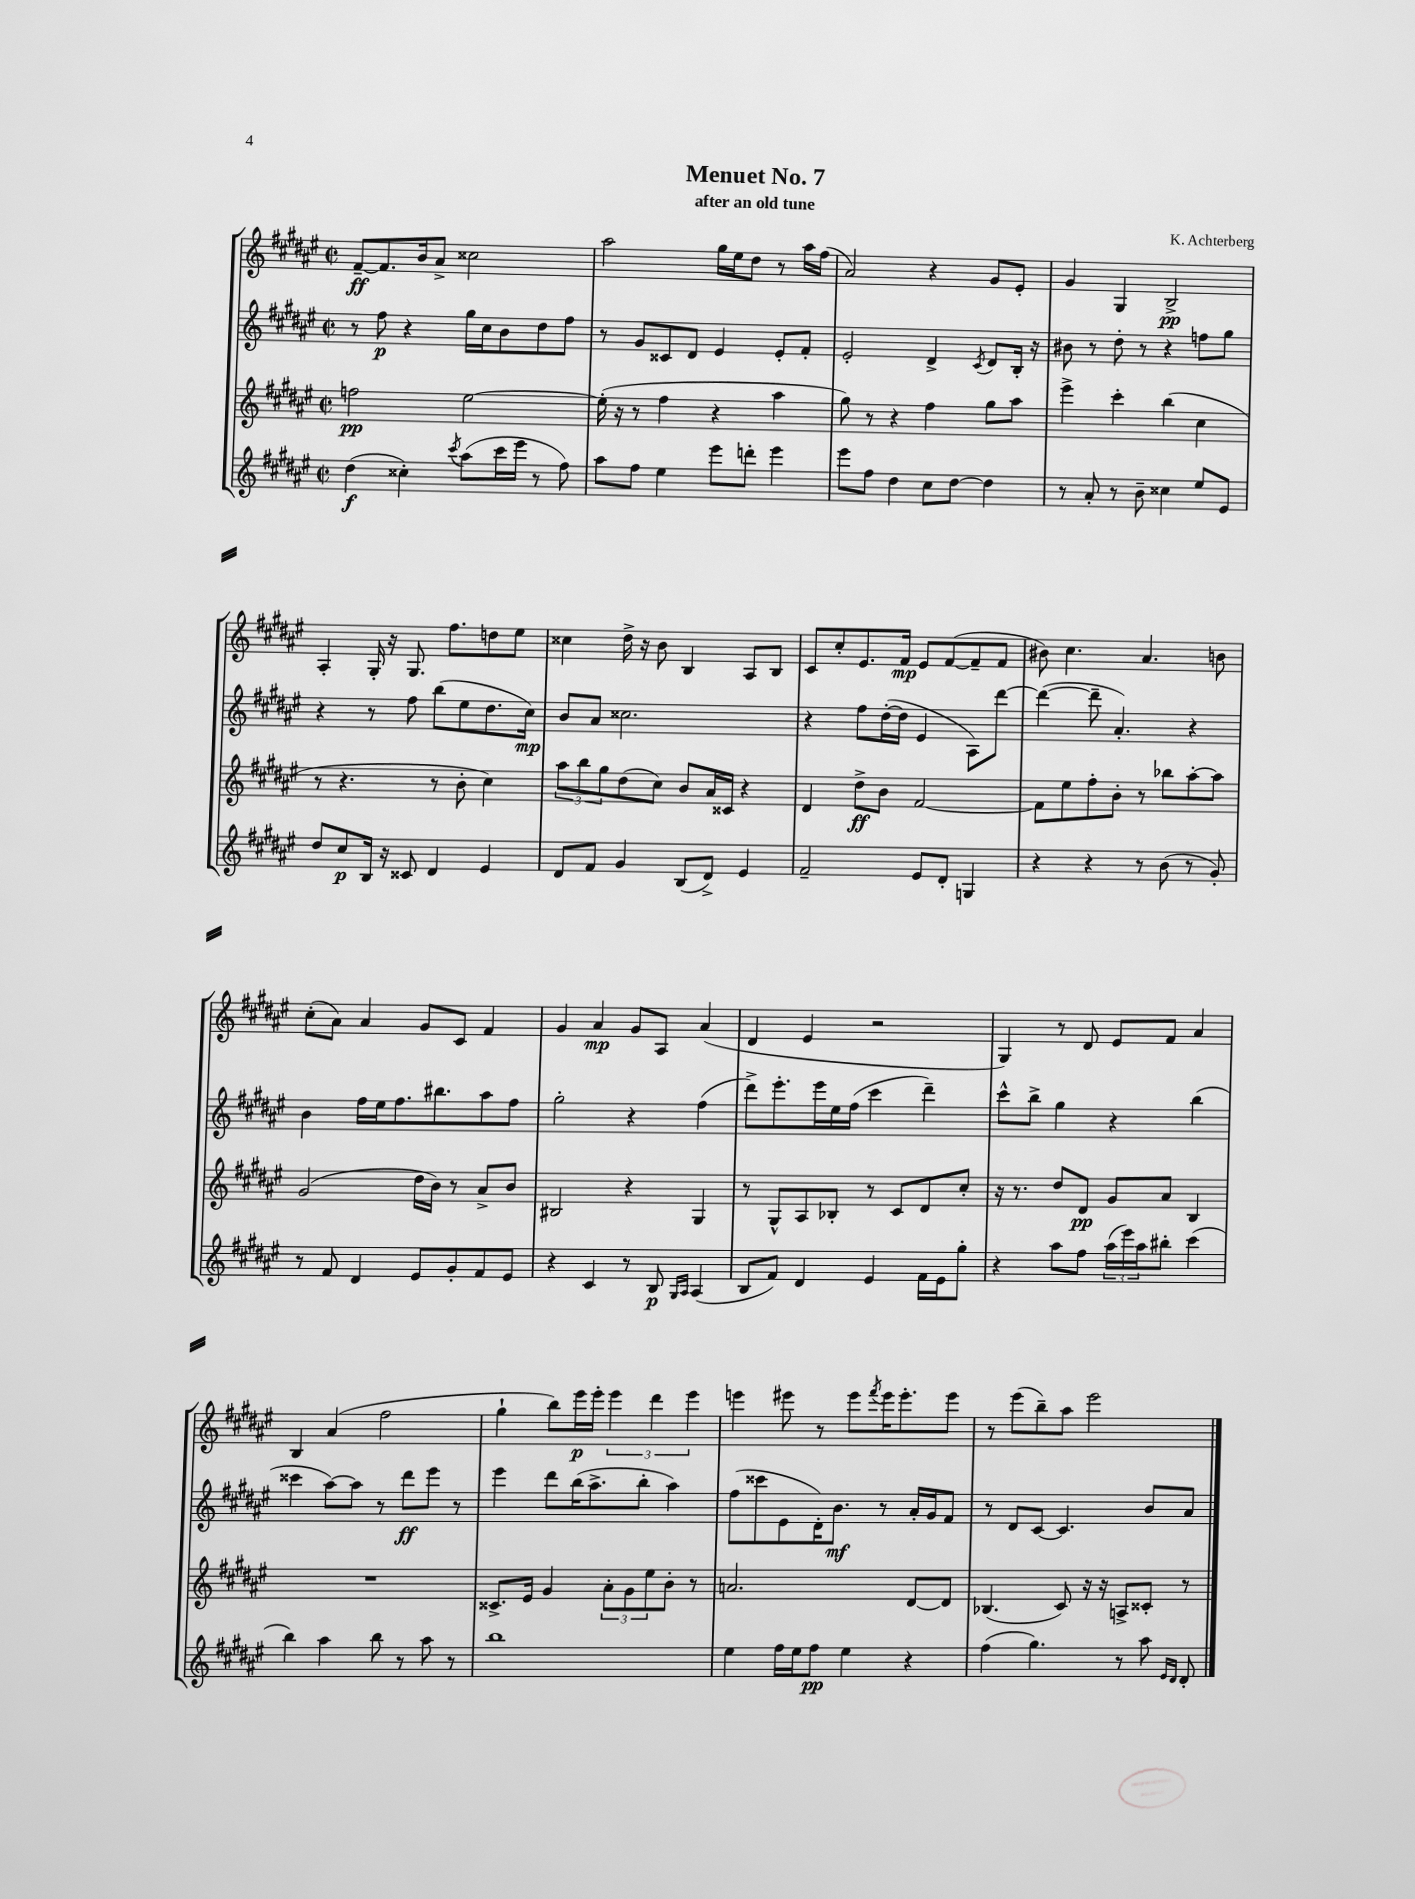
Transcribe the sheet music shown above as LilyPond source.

\header { title = "Menuet No. 7" composer = "K. Achterberg" subtitle = "after an old tune" }
<<
\new StaffGroup <<
\new Staff = "s0" {
    \clef treble \key fis \major \defaultTimeSignature \time 2/2
    fis'8~--\ff fis'8. b'16 ais'8-> cisis''2 |
    ais''2 gis''16 eis''16 dis''8 r8 ais''16 fis''16( |
    ais'2) r4 gis'8 eis'8-. |
    gis'4 gis4 b2->\pp |
    ais4-. gis16-. r16 gis8. fis''8. d''8 eis''8 |
    cisis''4 dis''16-> r16 b'8 b4 ais8 b8 |
    cis'8 cis''8-. eis'8. fis'16\mp eis'8 fis'8~( fis'8-- fis'8 |
    bis'8) cis''4. ais'4. b'8 |
    cis''8-.( ais'8) ais'4 gis'8 cis'8 fis'4 |
    gis'4 ais'4\mp gis'8 ais8 ais'4( |
    dis'4 eis'4 r2 |
    gis4) r8 dis'8 eis'8 fis'8 ais'4 |
    b4 ais'4( fis''2 |
    gis''4-! b''8) eis'''16\p eis'''16-. \tuplet 3/2 { eis'''4 dis'''4 eis'''4 } |
    e'''4 eis'''8 r8 eis'''8 \acciaccatura { fis'''8 } eis'''16 eis'''8.-. eis'''8 |
    r8 eis'''8( b''8--) ais''8 eis'''2 \bar "|." |
}
\new Staff = "s1" {
    \clef treble \key fis \major \defaultTimeSignature \time 2/2
    r8 fis''8\p r4 gis''16 cis''16 b'8 dis''8 fis''8 |
    r8 gis'8 cisis'8 dis'8 eis'4 eis'8-. fis'8-. |
    eis'2-. dis'4-> \acciaccatura { cis'8 } dis'8 b16-. r16 |
    bis'8 r8 dis''8-. r8 r4 f''8 gis''8 |
    r4 r8 fis''8 b''8( eis''8 dis''8. cis''16\mp) |
    b'8 ais'8 cisis''2. |
    r4 fis''8 dis''16~-.( dis''16 eis'4 ais8) dis'''8~ |
    dis'''4~( dis'''8-- ais'4.-.) r4 |
    b'4 fis''16 eis''16 fis''8. bis''8. ais''8 fis''8 |
    gis''2-. r4 fis''4( |
    dis'''8->) eis'''8.-. eis'''16 eis''16 fis''16( cis'''4 dis'''4--) |
    cis'''8-^ b''8-> gis''4 r4 b''4( |
    cisis'''4 ais''8~) ais''8 r8 dis'''8\ff eis'''8 r8 |
    eis'''4 dis'''8 b''16( ais''8.-> b''8-. ais''4) |
    fis''8( cisis'''8 eis'8 dis'16-.) b'8.\mf r8 ais'16-. gis'16 fis'8 |
    r8 dis'8 cis'8~ cis'4. b'8 ais'8 \bar "|." |
}
\new Staff = "s2" {
    \clef treble \key fis \major \defaultTimeSignature \time 2/2
    f''2\pp eis''2~ |
    eis''16-.( r16 r8 fis''4 r4 ais''4 |
    gis''8) r8 r4 fis''4 gis''8 ais''8 |
    eis'''4-> cis'''4-. b''4( cis''4 |
    r8 r4. r8 b'8-. cis''4) |
    \tuplet 3/2 { ais''8 b''8 gis''8 } dis''8( cis''8) b'8 ais'16 cisis'16 r4 |
    dis'4 dis''8->\ff b'8 fis'2~ |
    fis'8 eis''8 fis''8-. b'8-. r8 bes''8 ais''8~-. ais''8 |
    gis'2( dis''16 b'16) r8 ais'8-> b'8 |
    bis2 r4 gis4 |
    r8 gis8-^ ais8 bes8-. r8 cis'8 dis'8 cis''8-. |
    r16 r8. dis''8 dis'8\pp gis'8 ais'8 b4 |
    R1 |
    cisis'8.-> eis'16 gis'4 \tuplet 3/2 { ais'8-. gis'8 eis''8 } b'8-. r8 |
    a'2. dis'8~ dis'8 |
    bes4.( cis'8) r16 r16 a8-> cisis'8-. r8 \bar "|." |
}
\new Staff = "s3" {
    \clef treble \key fis \major \defaultTimeSignature \time 2/2
    dis''4\f( cisis''4-.) \acciaccatura { cis'''8 } ais''8( cis'''16 eis'''16 r8 fis''8) |
    ais''8 fis''8 eis''4 eis'''8 d'''8-. eis'''4 |
    eis'''8 fis''8 dis''4 cis''8 dis''8~ dis''4 |
    r8 ais'8-. r8 b'8-- cisis''4 eis''8 eis'8 |
    dis''8 cis''8\p b16 r16 cisis'8 dis'4 eis'4 |
    dis'8 fis'8 gis'4 b8( dis'8->) eis'4 |
    fis'2-- eis'8 dis'8-. g4 |
    r4 r4 r8 b'8( r8 gis'8-.) |
    r8 fis'8 dis'4 eis'8 gis'8-. fis'8 eis'8 |
    r4 cis'4 r8 b8\p \grace { gis16 ais16 } ais4( |
    b8 fis'8) dis'4 eis'4 fis'16 eis'16 gis''8-. |
    r4 ais''8 fis''8 \tuplet 3/2 { ais''16( eis'''16) ais''16 } bis''8-. cis'''4( |
    b''4) ais''4 b''8 r8 ais''8 r8 |
    b''1 |
    eis''4 fis''16 eis''16 fis''8\pp eis''4 r4 |
    fis''4( gis''4.) r8 ais''8 \grace { eis'16 dis'16 } dis'8-. \bar "|." |
}
>>
>>
\layout { \context { \Score \remove "Bar_number_engraver" } }
